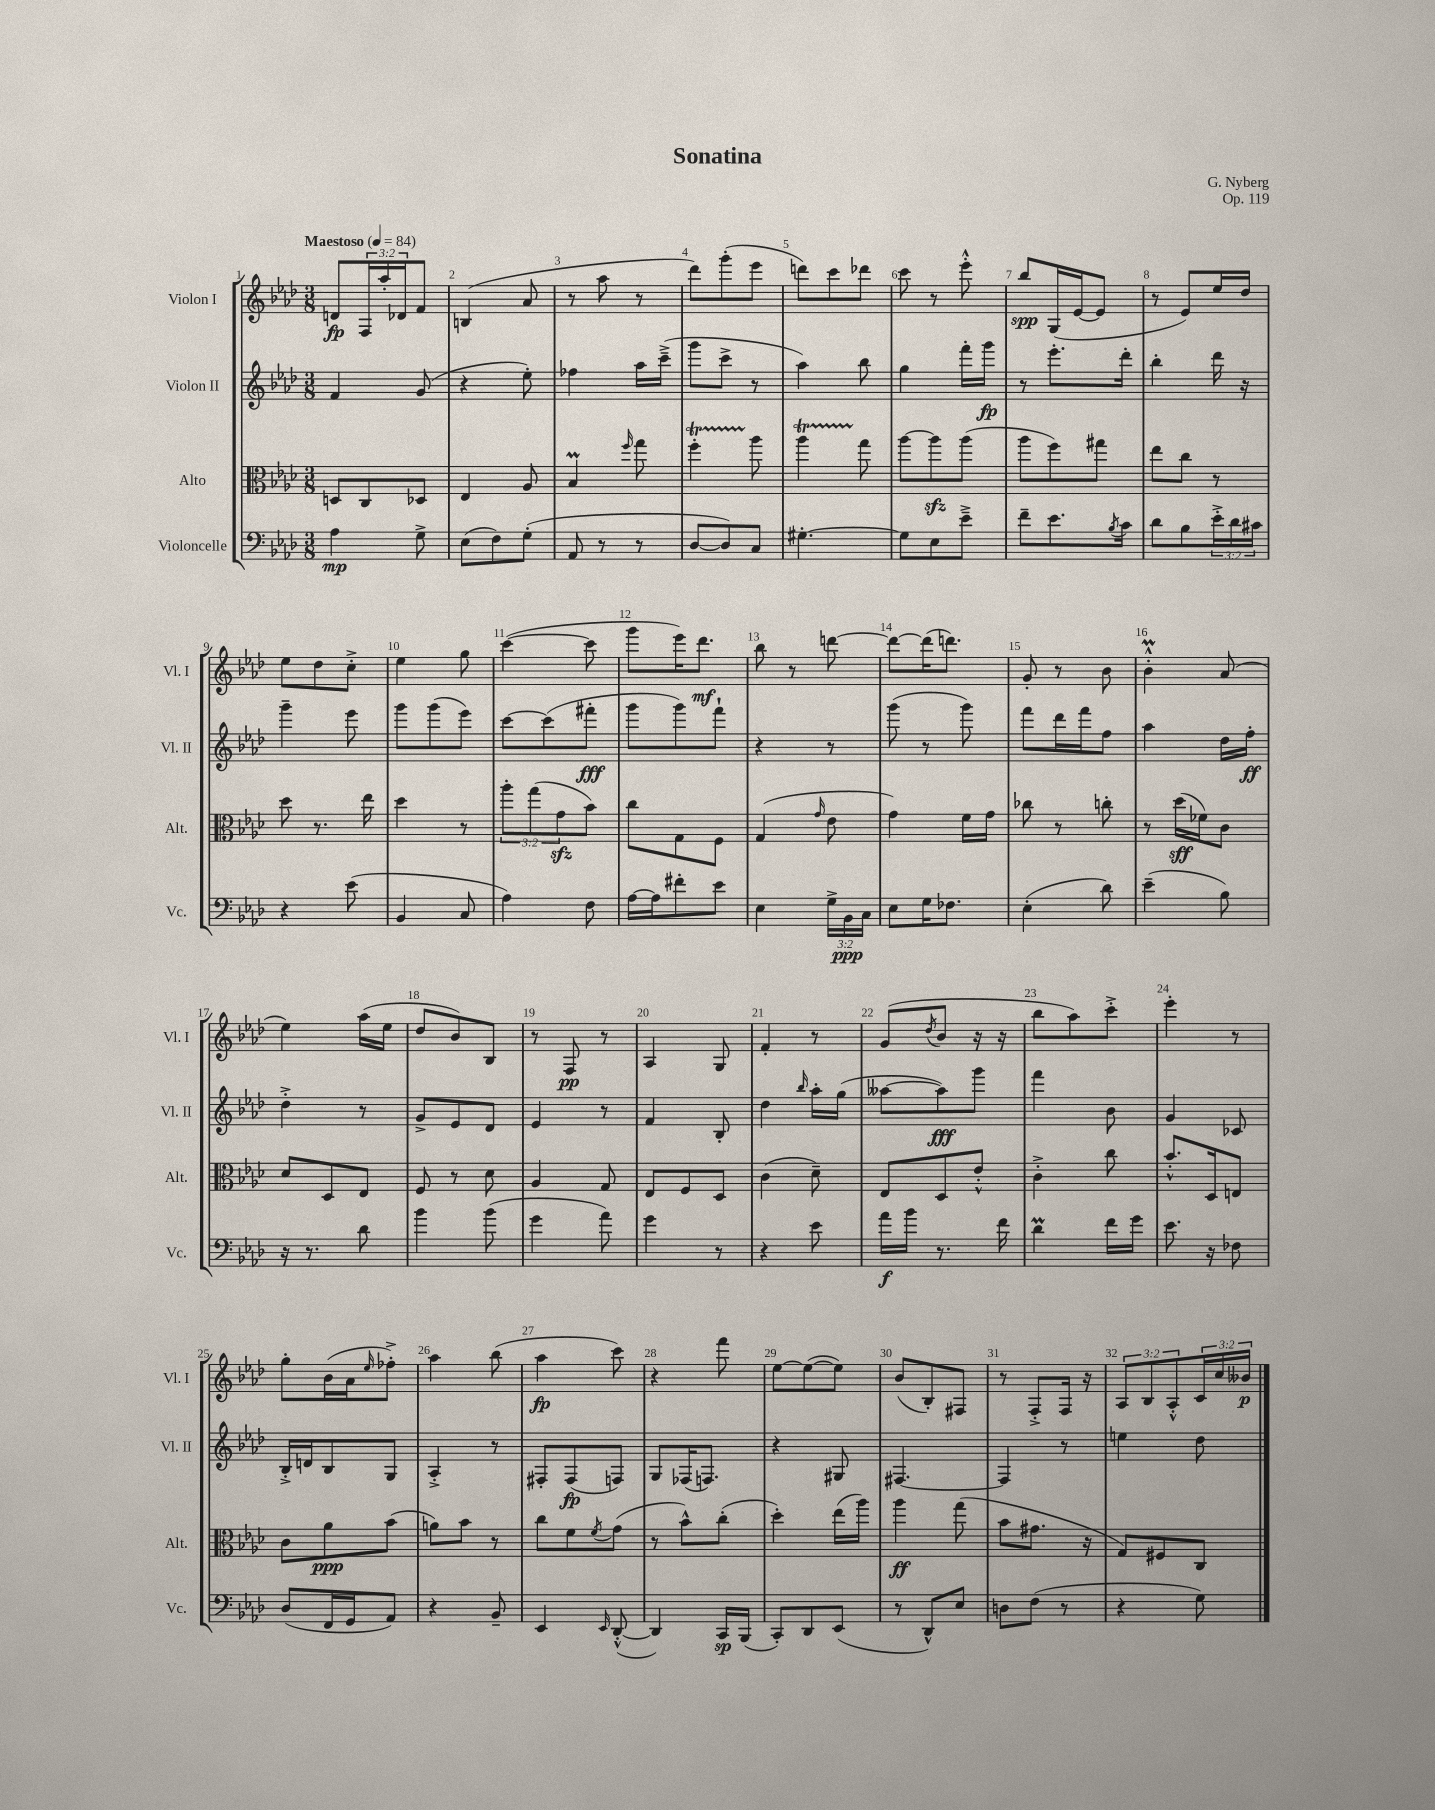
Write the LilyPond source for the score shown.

\header { title = "Sonatina" composer = "G. Nyberg" opus = "Op. 119" }
<<
\new StaffGroup <<
\new Staff = "s0" \with { instrumentName = "Violon I" shortInstrumentName = "Vl. I" } {
    \clef treble \key aes \major \numericTimeSignature \time 3/8 \override Staff.TupletNumber.text = #tuplet-number::calc-fraction-text \tempo "Maestoso" 4 = 84
    d'8\fp \tuplet 3/2 { f16 aes''16-. des'16 } f'8 |
    b4( aes'8 |
    r8 aes''8 r8 |
    des'''8) g'''8-.( ees'''8 |
    d'''8) c'''8 des'''8 |
    c'''8 r8 ees'''8-.-^ |
    bes''8\spp g16( ees'16~ ees'8 |
    r8 ees'8) ees''16 des''16 |
    ees''8 des''8 c''8-.-> |
    ees''4 g''8 |
    c'''4~( c'''8 |
    g'''8 ees'''16) des'''8.\mf |
    bes''8 r8 d'''8~ |
    d'''8~ d'''16( d'''8.) |
    g'8-. r8 bes'8 |
    bes'4-.-^\prall aes'8( |
    ees''4) aes''16( ees''16 |
    des''8 bes'8) bes8 |
    r8 f8\pp r8 |
    aes4 g8 |
    f'4-. r8 |
    g'8( \acciaccatura { des''8 } bes'8 r16 r16 |
    bes''8 aes''8) c'''8-.-> |
    ees'''4-. r8 |
    g''8-. bes'16( aes'16 \grace { ees''16 } fes''8-.->) |
    aes''4 bes''8( |
    aes''4\fp c'''8) |
    r4 f'''8 |
    ees''8~ ees''8~( ees''8) |
    bes'8( bes8-.) fis8 |
    r8 f8-.-> f16 r16 |
    \tuplet 3/2 { aes8 bes8 aes8-.-^ } \tuplet 3/2 { c'16 c''16 beses'16\p } \bar "|." |
}
\new Staff = "s1" \with { instrumentName = "Violon II" shortInstrumentName = "Vl. II" } {
    \clef treble \key aes \major \numericTimeSignature \time 3/8
    f'4 g'8( |
    r4 ees''8-.) |
    fes''4 aes''16 c'''16--->( |
    g'''8 c'''8-> r8 |
    aes''4) bes''8 |
    g''4 f'''16-. g'''16\fp |
    r8 ees'''8.-. des'''16-. |
    bes''4-. des'''16 r16 |
    g'''4-- ees'''8 |
    g'''8 g'''8( ees'''8) |
    c'''8~ c'''8( fis'''8-.\fff |
    g'''8 g'''8) f'''8-! |
    r4 r8 |
    g'''8( r8 g'''8) |
    f'''8 des'''16 f'''16 f''8 |
    aes''4 des''16 f''16-.\ff |
    des''4-.-> r8 |
    g'8-> ees'8 des'8 |
    ees'4 r8 |
    f'4 bes8-. |
    des''4 \grace { bes''16 } aes''16-. g''16( |
    aeses''8~ aeses''8\fff) g'''8 |
    f'''4 bes'8 |
    g'4 ces'8 |
    bes16-.-> d'16 bes8 g8 |
    aes4-.-> r8 |
    fis8-. fis8\fp( f8) |
    g8 fes16( f8.) |
    r4 gis8 |
    fis4.~ |
    fis4 r8 |
    e''4 des''8 \bar "|." |
}
\new Staff = "s2" \with { instrumentName = "Alto" shortInstrumentName = "Alt." } {
    \clef alto \key aes \major \numericTimeSignature \time 3/8 \override Staff.TupletNumber.text = #tuplet-number::calc-fraction-text
    d8 c8 des8 |
    ees4 aes8 |
    bes4\prall \grace { f''16 } g''8 |
    f''4-.\startTrillSpan aes''8\stopTrillSpan |
    aes''4\startTrillSpan g''8\stopTrillSpan |
    aes''8~ aes''8\sfz aes''8( |
    aes''8 f''8) gis''8 |
    ees''8 c''8 r8 |
    des''8 r8. ees''16 |
    des''4 r8 |
    \tuplet 3/2 { aes''8-. g''8( g'8\sfz } bes'8) |
    c''8 g8 f8 |
    g4( \grace { g'16 } ees'8 |
    g'4) f'16 g'16 |
    ces''8 r8 c''8-. |
    r8 des''16\sff( fes'16) c'8 |
    des'8 des8 ees8 |
    f8 r8 des'8 |
    aes4 g8 |
    ees8 f8 des8 |
    c'4( des'8--) |
    ees8 des8 ees'8-.-^ |
    c'4-.-> c''8 |
    bes'8.-.-^ des16 e8 |
    c'8 aes'8\ppp bes'8( |
    a'8) bes'8 r8 |
    c''8 f'8 \acciaccatura { f'8 } g'8( |
    r8 bes'8-^) c''8-.( |
    des''4-.) ees''16( aes''16) |
    aes''4\ff g''8( |
    bes'8 gis'8. r16 |
    g8) fis8 c8 \bar "|." |
}
\new Staff = "s3" \with { instrumentName = "Violoncelle" shortInstrumentName = "Vc." } {
    \clef bass \key aes \major \numericTimeSignature \time 3/8 \override Staff.TupletNumber.text = #tuplet-number::calc-fraction-text
    aes4\mp g8-> |
    ees8( f8) g8-.( |
    aes,8 r8 r8 |
    des8~ des8) c8 |
    gis4.~-. |
    gis8 ees8 ees'8---> |
    f'8-- ees'8. \acciaccatura { bes8 } c'16 |
    des'8 bes8 \tuplet 3/2 { ees'16-.-> des'16 cis'16 } |
    r4 ees'8( |
    bes,4 c8 |
    aes4) f8 |
    aes16~ aes16 fis'8-. ees'8 |
    ees4 \tuplet 3/2 { g16-> bes,16\ppp c16 } |
    ees8 g16 fes8. |
    ees4-.( des'8) |
    ees'4--( bes8) |
    r16 r8. des'8 |
    bes'4 bes'8( |
    g'4 aes'8) |
    g'4 r8 |
    r4 ees'8 |
    aes'16\f bes'16 r8. f'16 |
    des'4\prall f'16 g'16 |
    ees'8. r16 fes8 |
    des8( f,16 g,16 aes,8) |
    r4 bes,8-- |
    ees,4 \grace { ees,16 } des,8~-.-^( |
    des,4) c,16\sp bes,,16( |
    c,8-.) des,8 ees,8( |
    r8 des,8-^) ees8 |
    d8 f8( r8 |
    r4 g8) \bar "|." |
}
>>
>>
\layout { \context { \Score \override BarNumber.break-visibility = ##(#f #t #t) barNumberVisibility = #all-bar-numbers-visible } }
